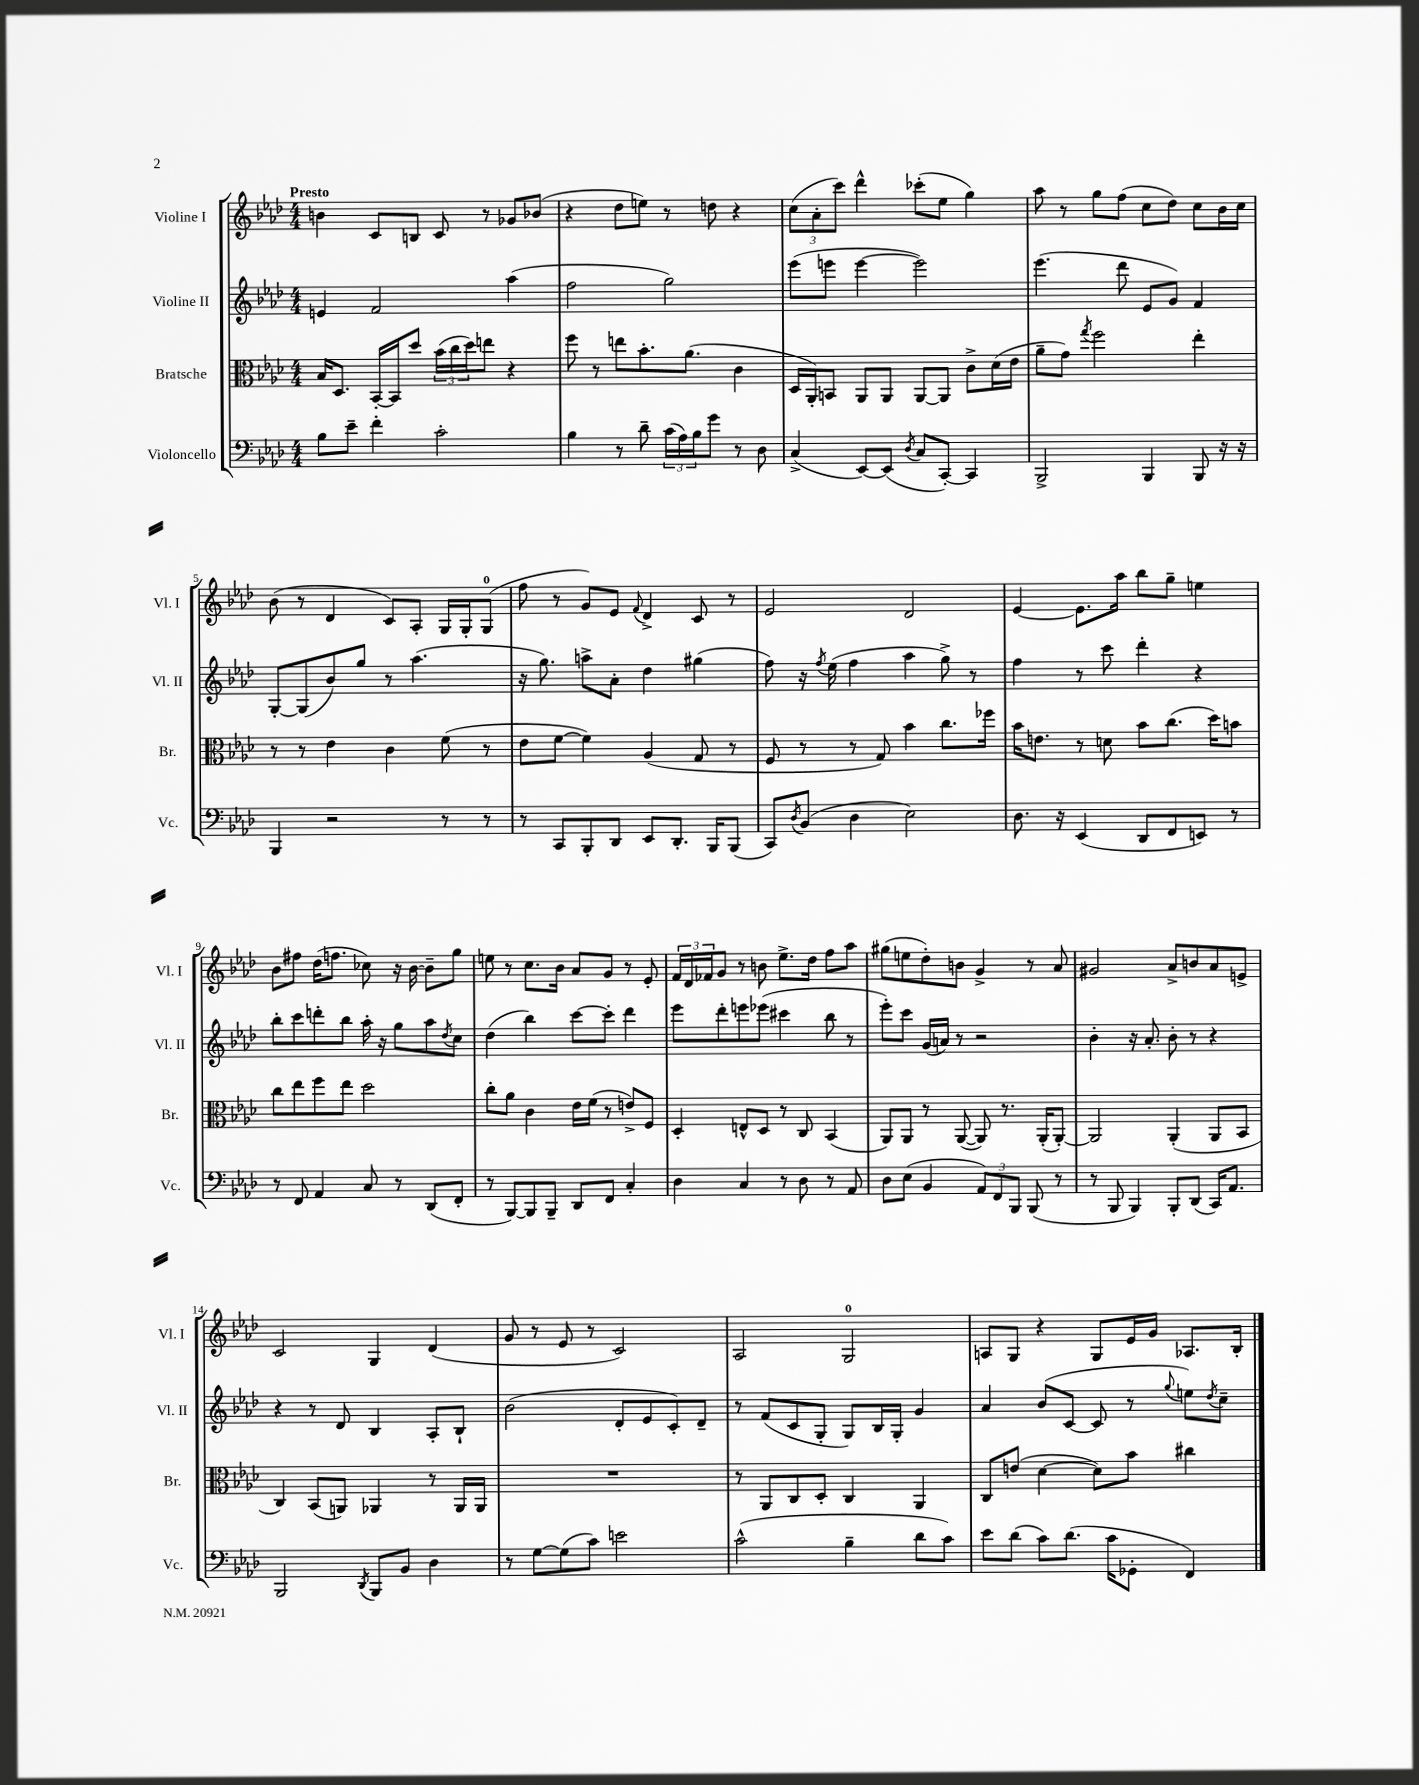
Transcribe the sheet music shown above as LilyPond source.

<<
\new StaffGroup <<
\new Staff = "s0" \with { instrumentName = "Violine I" shortInstrumentName = "Vl. I" } {
    \clef treble \key aes \major \numericTimeSignature \time 4/4 \tempo "Presto"
    b'4 c'8 b8 c'8 r8 ges'8 bes'8( |
    r4 des''8 e''8) r8 d''8 r4 |
    \tuplet 3/2 { c''8( aes'8-. c'''8) } des'''4-^ ces'''8-.( ees''8 g''4) |
    aes''8 r8 g''8 f''8( c''8 des''8) c''8 bes'16 c''16 |
    bes'8( r8 des'4 c'8) aes8-. g16 g16-. g8-0( |
    f''8 r8 g'8) ees'8 \appoggiatura { f'8 } des'4-> c'8 r8 |
    ees'2 des'2 |
    ees'4~ ees'8. aes''16 bes''8 g''8-- e''4 |
    bes'8 fis''8 des''16( f''8. ces''8) r16 bes'16~ bes'8-- g''8 |
    e''8 r8 c''8. bes'16 aes'8 g'8 r8 ees'8-. |
    \tuplet 3/2 { f'16 des'16 fes'16 } g'8 r8 b'8 ees''8.-> des''16 f''8 aes''8 |
    gis''8( e''8 des''8-.) b'8 g'4-> r8 aes'8 |
    gis'2 aes'8-> b'8 aes'8 e'8-> |
    c'2 g4 des'4( |
    g'8 r8 ees'8 r8 c'2) |
    aes2 g2-0 |
    a8 g8 r4 g8 ees'16 g'16 aes8. bes16-. \bar "|." |
}
\new Staff = "s1" \with { instrumentName = "Violine II" shortInstrumentName = "Vl. II" } {
    \clef treble \key aes \major \numericTimeSignature \time 4/4
    e'4 f'2 aes''4( |
    f''2 g''2) |
    ees'''8( e'''8 e'''4~ e'''2) |
    ees'''4.( des'''8 ees'8 g'8) f'4 |
    g8~-. g8( bes'8) g''8 r8 aes''4.( |
    r16 g''8.) a''8-> aes'8-. des''4 gis''4( |
    f''8) r16 \acciaccatura { f''8 } ees''16( f''4 aes''4 g''8->) r8 |
    f''4 r8 c'''8 des'''4-. r4 |
    bes''8-. c'''8 d'''8-. bes''8 aes''16-. r16 g''8 aes''8 \acciaccatura { des''8 } c''8 |
    des''4( bes''4) c'''8~ c'''8-. des'''4 |
    ees'''8 des'''8-. e'''8 ees'''8( cis'''4 bes''8 r8 |
    ees'''8-.) c'''8 g'16( a'16) r8 r2 |
    bes'4-. r16 aes'8.-. bes'8-. r8 r4 |
    r4 r8 des'8 bes4 aes8-. bes8-! |
    bes'2( des'8-. ees'8 c'8-.) des'8-- |
    r8 f'8( c'8 g8-. g8) bes16 g16-. g'4 |
    aes'4 bes'8( c'8~ c'8 r8 \appoggiatura { g''8 } e''8) \acciaccatura { des''8 } c''8-- \bar "|." |
}
\new Staff = "s2" \with { instrumentName = "Bratsche" shortInstrumentName = "Br." } {
    \clef alto \key aes \major \numericTimeSignature \time 4/4
    bes16 des8. bes,16~-. bes,16 des''8 \tuplet 3/2 { bes'16( c''16 des''16) } e''8 r4 |
    f''8 r8 e''8 bes'8.-. aes'8.( c'4 |
    des16 aes,16-.) b,8 aes,8 aes,8 aes,8~ aes,8 c'8-> des'16( ees'16 |
    aes'8-- g'8) \acciaccatura { g''8 } f''2 ees''4-. |
    r8 r8 ees'4 c'4 f'8( r8 |
    ees'8 f'8~ f'4) aes4( g8 r8 |
    f8 r8 r8 g8) bes'4 c''8. fes''16 |
    bes'16 e'8. r8 d'8 bes'8 c''8.( des''16) b'8 |
    c''8 ees''8 f''8 ees''8 des''2 |
    c''8-. aes'8 c'4 ees'16 f'16( r8 e'8->) f8 |
    des4-. e8-^ des8 r8 c8 bes,4( |
    aes,8) aes,8 r8 aes,8~( aes,8) r8. aes,16-.( aes,8~-.) |
    aes,2 aes,4-.( aes,8 bes,8 |
    c4) bes,8( a,8) aes,4 r8 aes,16 aes,16 |
    R1 |
    r8 aes,8 c8 des8-. c4 aes,4 |
    c8 e'8( des'4~ des'8) bes'8 cis''4 \bar "|." |
}
\new Staff = "s3" \with { instrumentName = "Violoncello" shortInstrumentName = "Vc." } {
    \clef bass \key aes \major \numericTimeSignature \time 4/4
    bes8 ees'8-- f'4-. c'2-. |
    bes4 r8 des'8-- \tuplet 3/2 { c'16( aes16) bes16 } g'8 r8 des8 |
    c4->( ees,8~) ees,8( \acciaccatura { des8 } c8 c,8~-.) c,4 |
    bes,,2-> bes,,4 bes,,8 r16 r16 |
    bes,,4 r2 r8 r8 |
    r8 c,8 bes,,8-. des,8 ees,8 des,8.-. bes,,16 bes,,8( |
    c,8) \acciaccatura { des8 } bes,8( des4 ees2) |
    des8. r16 ees,4( des,8 f,8 e,8) r8 |
    r8 f,8 aes,4 c8 r8 des,8( f,8-. |
    r8 bes,,8~) bes,,8 bes,,8-- des,8 f,8 c4-. |
    des4 c4 r8 des8 r8 aes,8 |
    des8 ees8( bes,4 \tuplet 3/2 { aes,8) f,8 bes,,8 } bes,,8( r8 |
    r8 bes,,8 bes,,4) bes,,8-. des,8( c,16) aes,8. |
    bes,,2 \acciaccatura { des,8 } bes,,8 bes,8 des4 |
    r8 g8~ g8( c'8) e'2 |
    c'2-^( bes4-- des'8 c'8) |
    ees'8 des'8( c'8) des'8.( c'16 ges,8-. f,4) \bar "|." |
}
>>
>>
